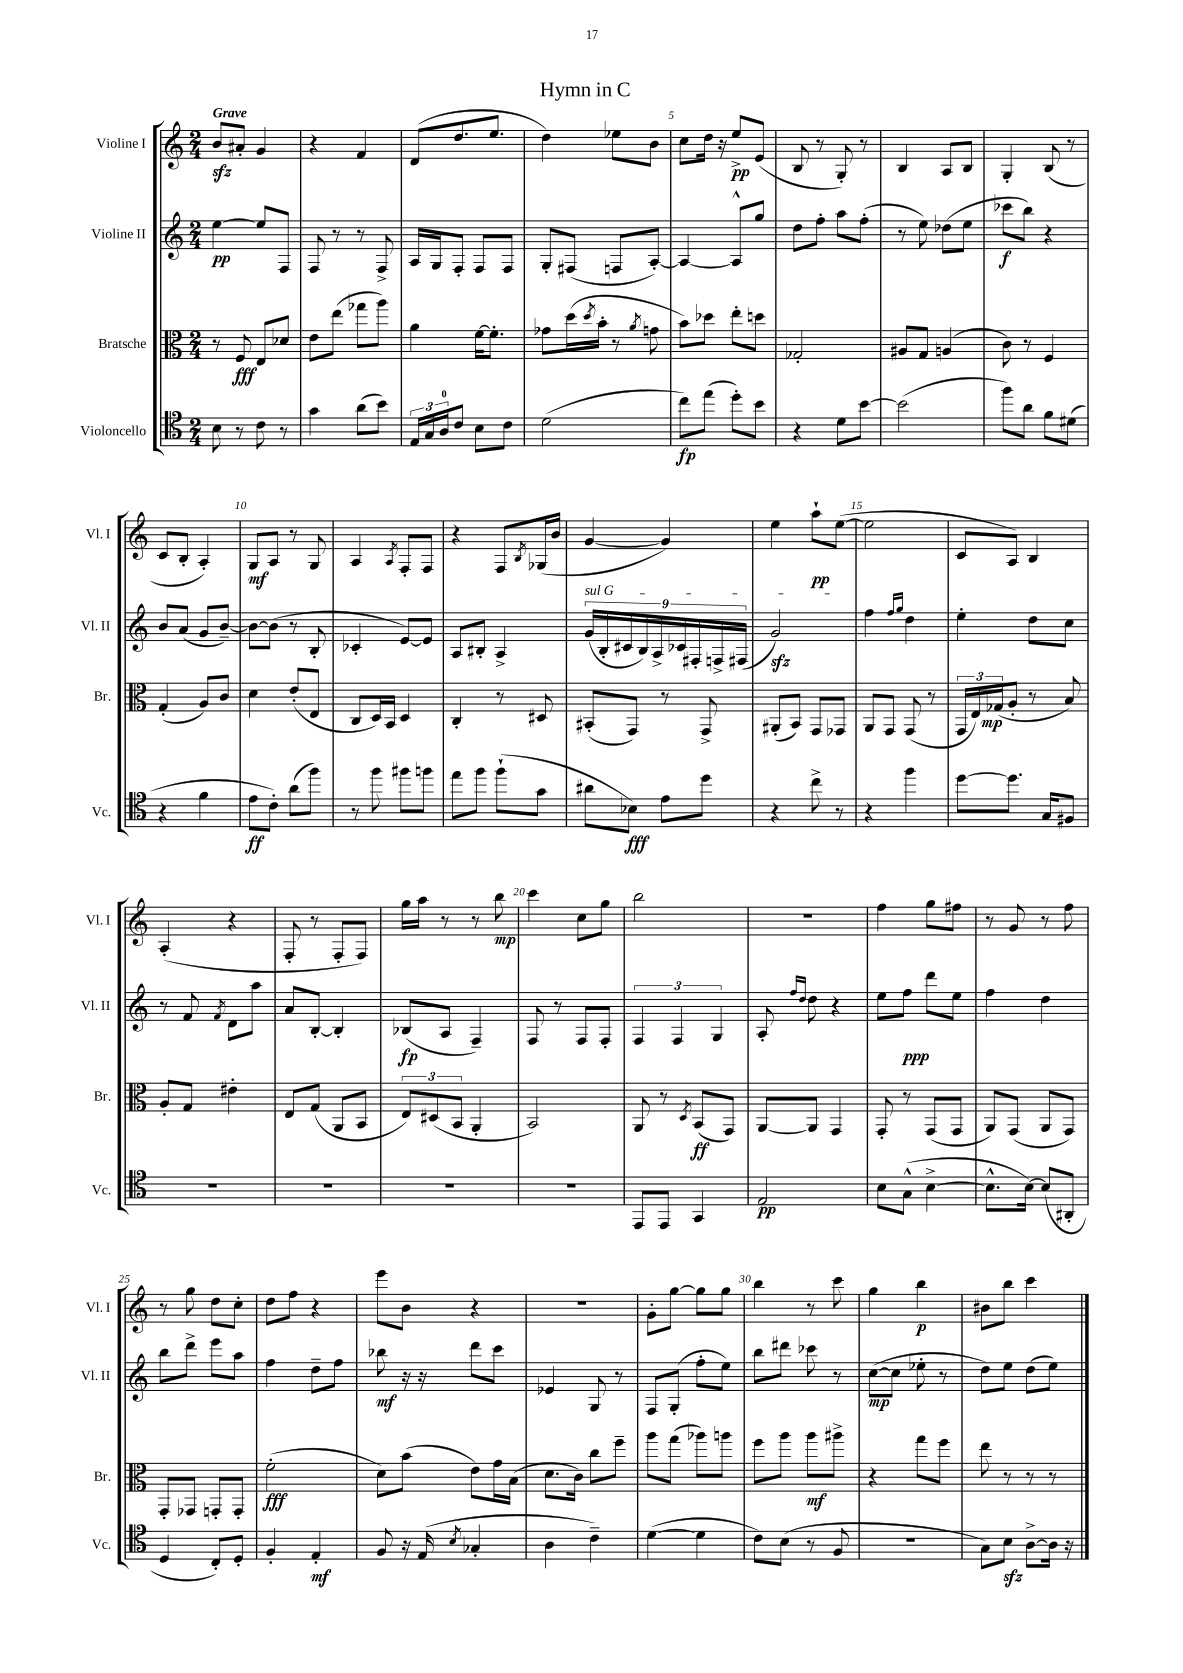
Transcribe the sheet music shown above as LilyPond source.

\header { title = "Hymn in C" }
<<
\new StaffGroup <<
\new Staff = "s0" \with { instrumentName = "Violine I" shortInstrumentName = "Vl. I" } {
    \clef treble \key c \major \numericTimeSignature \time 2/4 \tempo "Grave"
    b'8\sfz ais'8-. g'4 |
    r4 f'4 |
    d'8( d''8. e''8. |
    d''4) ees''8 b'8 |
    c''8 d''16 r16 e''8->\pp e'8( |
    b8 r8 g8-.) r8 |
    b4 a8 b8 |
    g4-. b8( r8 |
    c'8 b8-. a4-.) |
    g8\mf a8 r8 g8 |
    a4 \acciaccatura { a8 } f8-. f8 |
    r4 f8 \acciaccatura { b8 } ges16( b'16 |
    g'4~ g'4) |
    e''4 a''8-!\pp e''8~( |
    e''2 |
    c'8 a8) b4 |
    a4-.( r4 |
    f8-. r8 f8-. f8) |
    g''16 a''16 r8 r8 b''8\mp |
    c'''4 c''8 g''8 |
    b''2 |
    r2 |
    f''4 g''8 fis''8 |
    r8 g'8 r8 f''8 |
    r8 g''8 d''8 c''8-. |
    d''8 f''8 r4 |
    e'''8 b'8 r4 |
    R2 |
    g'8-. g''8~ g''8 g''8 |
    b''4 r8 c'''8 |
    g''4 b''4\p |
    bis'8 b''8 c'''4 \bar "|." |
}
\new Staff = "s1" \with { instrumentName = "Violine II" shortInstrumentName = "Vl. II" } {
    \clef treble \key c \major \numericTimeSignature \time 2/4
    e''4~\pp e''8 f8 |
    f8 r8 r8 f8-> |
    a16 g16 f8-. f8 f8 |
    g8-. fis8( f8 a8~-.) |
    a4~ a8-^ g''8 |
    d''8 f''8-. a''8 f''8-.( |
    r8 e''8) des''8( e''8 |
    ces'''8\f b''8) r4 |
    b'8 a'8( g'8 b'8~--) |
    b'8~ b'8( r8 b8-. |
    ces'4-. e'8~) e'8 |
    a8 bis8-. a4-> |
    \tuplet 9/8 { \once \override TextSpanner.bound-details.left.text = \markup { \italic "sul G" } g'16\startTextSpan( b16-. cis'16 b16) a16-> ces'16 fis16-. f16-> fis16( } |
    g'2\sfz\stopTextSpan) |
    f''4 \grace { f''16 g''16 } d''4 |
    e''4-. d''8 c''8 |
    r8 f'8 \acciaccatura { f'8 } d'8 a''8 |
    a'8 b8~-. b4-. |
    bes8\fp( a8 f4--) |
    f8 r8 f8 f8-. |
    \tuplet 3/2 { f4 f4 g4 } |
    a8-. \grace { f''16 d''16 } d''8 r4 |
    e''8 f''8\ppp d'''8 e''8 |
    f''4 d''4 |
    b''8 d'''8-> e'''8 a''8 |
    f''4 d''8-- f''8 |
    bes''8\mf r16 r16 d'''8 c'''8 |
    ees'4 g8 r8 |
    f8 g8-.( f''8-. e''8) |
    b''8 dis'''8 ces'''8 r8 |
    c''8~\mp( c''8 ees''8-. r8 |
    d''8) e''8 d''8( e''8) \bar "|." |
}
\new Staff = "s2" \with { instrumentName = "Bratsche" shortInstrumentName = "Br." } {
    \clef alto \key c \major \numericTimeSignature \time 2/4
    r8 f8\fff e8 des'8 |
    e'8 e''8( ges''8 a''8) |
    a'4 f'16~ f'8.-. |
    ges'8 d''16( \acciaccatura { d''8 } b'16-. r8 \acciaccatura { a'8 } g'8 |
    b'8) des''8 e''8-. d''8 |
    ges2-. |
    ais8 g8 a4( |
    c'8) r8 f4 |
    g4-.( a8) c'8 |
    d'4 e'8-.( e8 |
    c8 d16) b,16 d4 |
    c4-. r8 dis8 |
    bis,8-.( g,8) r8 g,8-> |
    ais,8-.( b,8) g,8 ges,8 |
    a,8 g,8 g,8( r8 |
    \tuplet 3/2 { g,16 e16) ges16\mp( } a8-. r8 b8) |
    a8-. g8 eis'4-. |
    e8 g8( a,8 b,8 |
    \tuplet 3/2 { e8) dis8( b,8 } a,4-. |
    b,2) |
    a,8 r8 \acciaccatura { d8 } b,8\ff( g,8) |
    a,8~ a,8 g,4 |
    g,8-. r8 g,8( g,8 |
    a,8) g,8( a,8 g,8) |
    g,8-. ges,8 g,8-. g,8-. |
    f'2-.\fff( |
    d'8) b'8( e'8) g'16 b16( |
    d'8. c'16) c''8 f''8-- |
    a''8 g''8( aes''8) a''8 |
    f''8 a''8 a''8\mf ais''8-> |
    r4 g''8 f''8 |
    e''8 r8 r8 r8 \bar "|." |
}
\new Staff = "s3" \with { instrumentName = "Violoncello" shortInstrumentName = "Vc." } {
    \clef tenor \key c \major \numericTimeSignature \time 2/4
    b8 r8 c'8 r8 |
    g'4 a'8( b'8) |
    \tuplet 3/2 { e16 g16 a16-0 } c'8 b8 c'8 |
    d'2( |
    c''8\fp) e''8( d''8-.) b'8 |
    r4 d'8 b'8~ |
    b'2( |
    f''8) a'8 f'8 dis'8( |
    r4 f'4 |
    e'8\ff c'8-.) a'8( f''8) |
    r8 f''8 fis''8 f''8 |
    e''8 f''8 f''8-!( g'8 |
    ais'8 bes8\fff) e'8 d''8 |
    r4 c''8-> r8 |
    r4 f''4 |
    d''8~ d''8. g16 fis8 |
    R2 |
    R2 |
    R2 |
    R2 |
    e,8 e,8 g,4 |
    e2\pp |
    b8 g8-^( b4~-> |
    b8.-^ b16~) b8( ais,8-. |
    d4 c8-.) d8-. |
    f4-. e4-.\mf |
    f8 r16 e16( \acciaccatura { b8 } ges4-. |
    a4 c'4--) |
    d'4~( d'4 |
    c'8) b8( r8 f8 |
    R2 |
    g8) b8\sfz a8~-> a16 r16 \bar "|." |
}
>>
>>
\layout { \context { \Score \override BarNumber.break-visibility = ##(#f #t #t) barNumberVisibility = #(every-nth-bar-number-visible 5) } }
